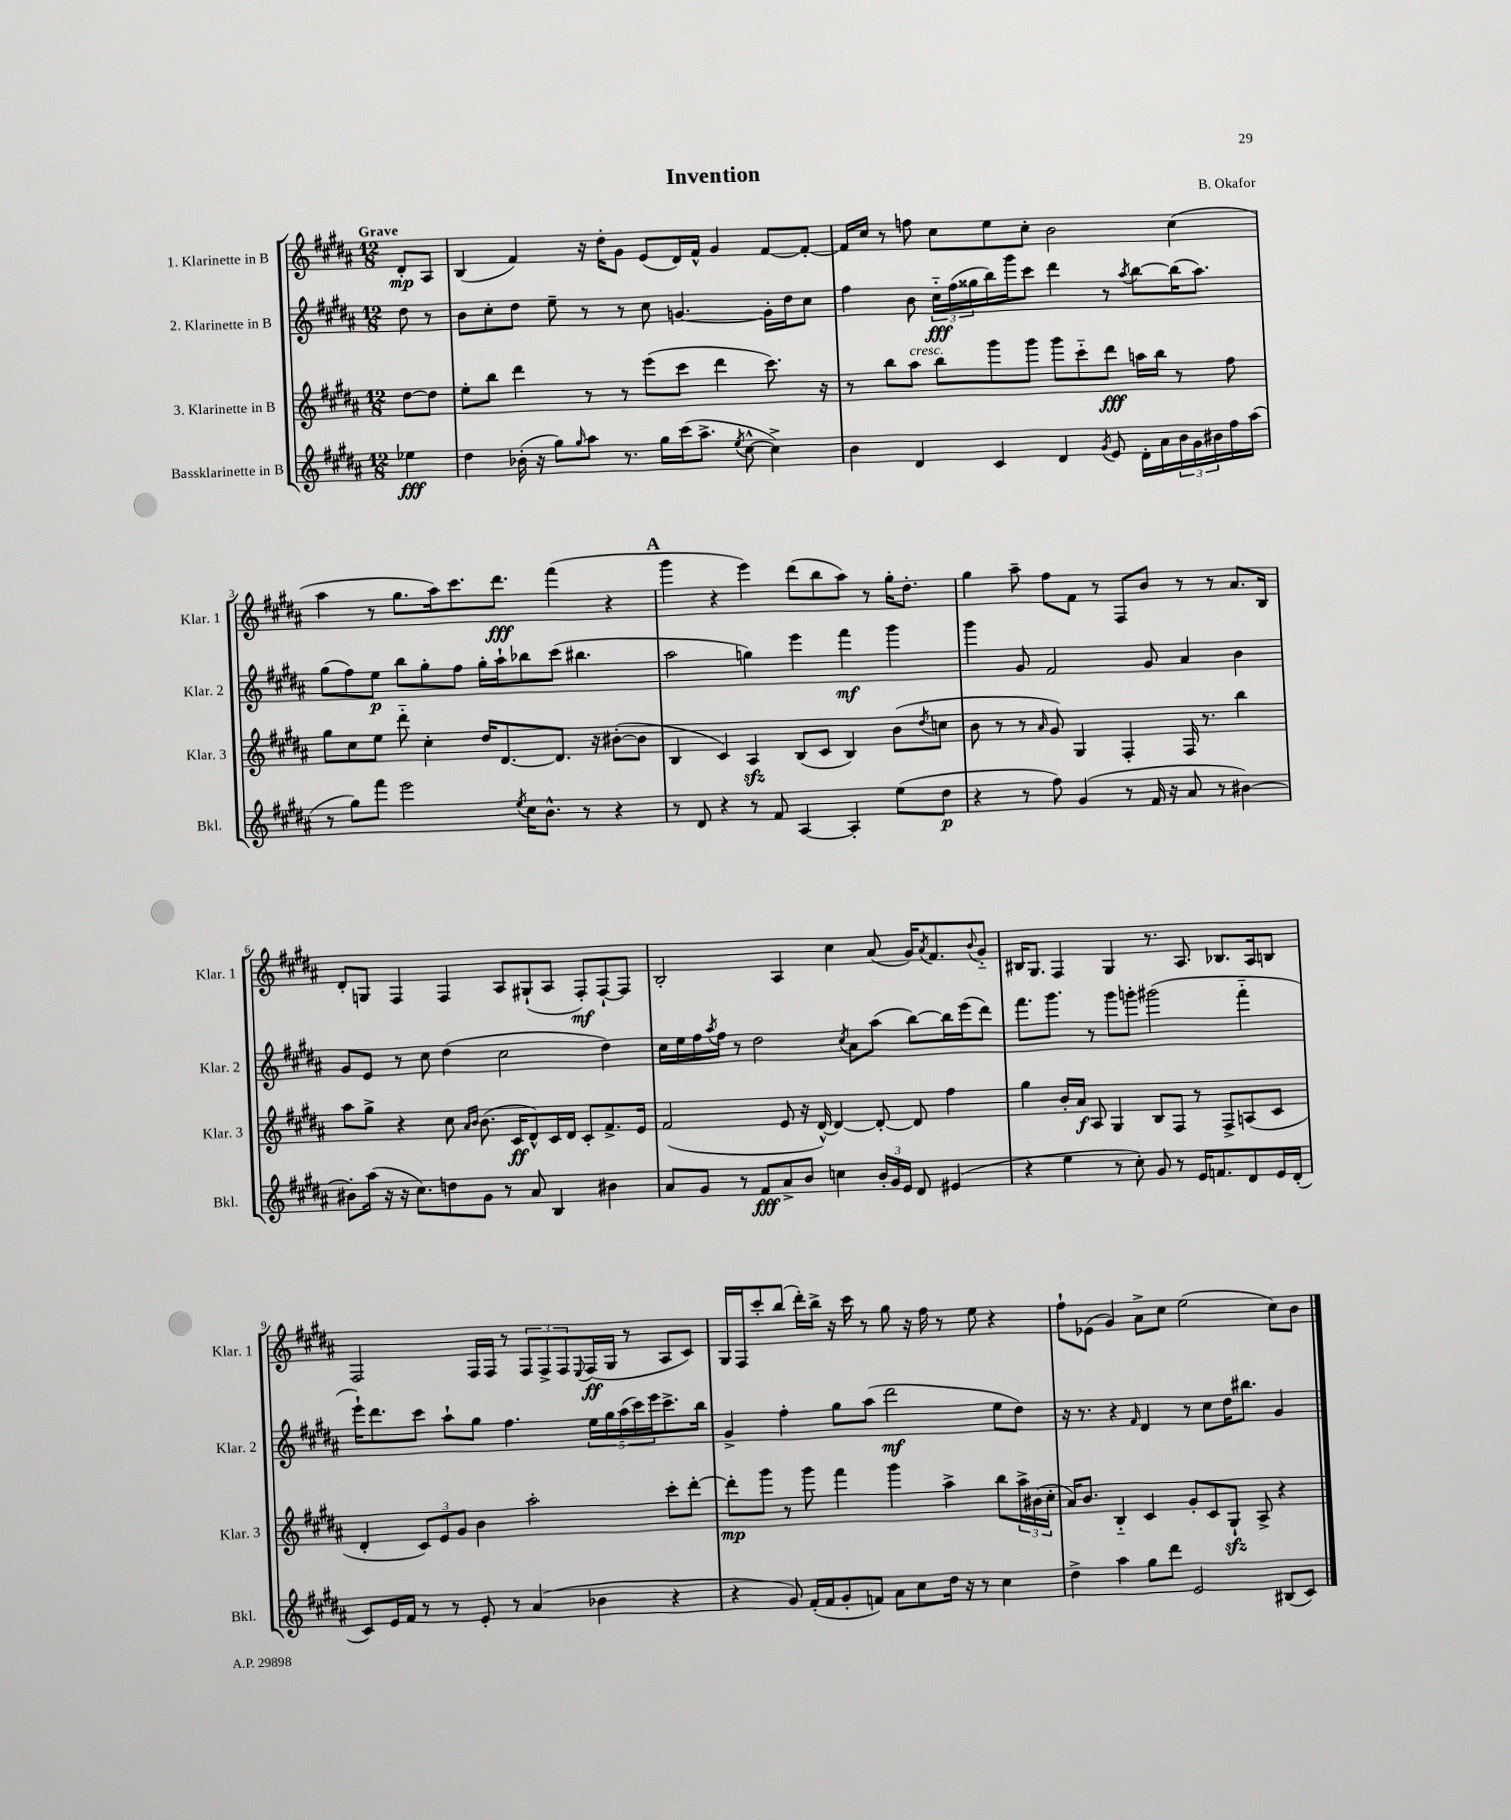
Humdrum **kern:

**kern	**kern	**kern	**kern
*staff4	*staff3	*staff2	*staff1
*clefG2	*clefG2	*clefG2	*clefG2
*k[f#c#g#d#a#]	*k[f#c#g#d#a#]	*k[f#c#g#d#a#]	*k[f#c#g#d#a#]
*M12/8	*M12/8	*M12/8	*M12/8
4ee-	[8dd#	8dd#	8d#'
.	8dd#]	8r	8A#
=	=	=	=
4dd#	8ee'	8b	(4B
.	8bb	8cc#'	.
(16b-'	4ddd#	8dd#	4f#)
16r	.	.	.
8gg#)	.	8ee~	.
16qqgg#	.	.	.
8aa#	8r	8r	16r
.	.	.	16dd#'
8.r	8r	8r	8g#
.	(8eee	8cc#	(8e
16gg#	.	.	.
(16ccc#	8ccc#	[4.g	16d#)
8.aa#^	.	.	16f#^^
.	4ddd#	.	4g#
8qee	.	.	.
[8cc#^^	.	.	.
4cc#^])	8.ccc#)	16g']	[8f#
.	.	16dd#	.
.	.	8cc#	8f#'_
.	16r	.	.
=	=	=	=
4b	8r	4ff#	16f#]
.	.	.	16cc#
.	8bb	.	8r
4d#	8aa#	8b	8ff
.	8bb	24cc#'~	8cc#
.	.	(24ff#	.
.	.	24gg##	.
4c#	8ggg#	16bb)	8ee
.	.	16ggg#	.
.	8ggg#	8ccc#	8cc#'
4d#	8ggg#	4ddd#	2b
.	8ccc#'~	.	.
8qg#	.	.	.
8e	8ddd#	8r	.
.	.	8qaa#	.
16d#'	16aa	[8bb	.
16a#	16bb	.	.
24b	8r	(16bb]	(4cc#
24g#	.	.	.
.	.	8.aa#)	.
24b#	.	.	.
16ff#	8ff#	.	.
(16aa#	.	.	.
=	=	=	=
8r	8gg#	(8gg#	4aa#
8gg#)	8cc#	8ff#)	.
8fff#	8ee	8ee	8r
2eee	8ddd#'~	8bb	8.gg#
.	4cc#'	8gg#'	.
.	.	.	16aa#)
.	.	8ff#	8.ccc#
.	16dd#	16gg#'	.
.	[8.d#	16aa#`	8.ddd#
8qee	.	.	.
16cc#	.	8bb-	.
8.b^^	.	.	.
.	8.d#]	(8ccc#	(4fff#
8r	.	4.bb#	.
.	16r	.	.
4r	([8b#'	.	4r
.	8b#]	.	.
=	=	=	=
8r	4B	2aa#	4ggg#
8d#	.	.	.
4r	4c#)	.	4r
8r	4A#	4gg)	4eee)
8f#	.	.	.
[4A#	(8B	4eee	(8ddd#
.	8c#	.	8bb
4A#']	4B)	4fff#	8aa#)
.	.	.	8r
(8ee	(8b	4ggg#	16gg#'
.	.	.	8.dd#'
.	8qdd#	.	.
8dd#	8cc	.	.
=	=	=	=
4r	8b	4ggg#	4gg#
.	8r	.	.
8r	8r	8g#	8aa#~
.	16qqa#	.	.
8ff#)	8g#)	2f#	8ff#
(4g#	4G#	.	8f#
.	.	.	8r
8r	4F#'	.	8F#
16f#	.	8g#	8b
16r	.	.	.
8a#	16F#	4a#	8r
.	8.r	.	.
8r	.	.	8r
[4b#)	4bb	4b	8.a#
.	.	.	16B
=	=	=	=
8b#']	8aa#	8g#	8d#'
(16aa#	8gg#^	8e	8G
16r	.	.	.
16r	4r	8r	4F#
8.cc#)	.	.	.
.	.	8cc#	.
8dd	8cc#	(4dd#	4F#
.	16qqa#	.	.
.	16qqb	.	.
8g#	(8.b	.	.
8r	.	2cc#	8A#
.	16c#	.	.
8a#	8d#^^)	.	(8G#`
4B	16c#	.	8A#
.	16d#	.	.
.	8c#'	.	8F#')
4b#	8.f#^	4dd#)	[8F#`
.	.	.	8F#]
.	16e	.	.
=	=	=	=
8a#	(2f#	16cc#	2B'
.	.	16ee	.
8g#	.	16ff#	.
.	.	8qaa#	.
.	.	16ff#	.
8r	.	8r	.
8f#	.	2dd#	.
8a#^	8e	.	4A#
8b	16r	.	.
.	[16d#^^)	.	.
4cc	4d#_	.	4cc#
.	.	8qcc#	.
.	.	8a#	.
24b'	8d#'_	(8aa#	(8a#
24g#	.	.	.
24e	.	.	.
8d#	8d#]	[8bb)	16g#)
.	.	.	8qa#
.	.	.	8.f#
(4e#	4ff#	16bb]	.
.	.	(16eee	.
.	.	.	8qqb
.	.	8ddd#)	8g#'~
=	=	=	=
4r	4gg#	8.fff#	16B#
.	.	.	8.G#
.	.	8.ggg#	.
4ee	16b'	.	4F#
.	16a#	.	.
.	8A#	8r	.
8r	4G#	8ggg#	4G#
8cc#')	.	8ggg'	.
8g#	8B	(2ggg#	8.r
8r	8F#	.	.
.	.	.	8.A#
16e	8r	.	.
8.f	.	.	.
.	8F#^	.	8.B-
8d#	(8A	4fff#'~	.
.	.	.	16A#
16e	8c#	.	8B
(16d#'	.	.	.
=	=	=	=
8c#)	4d#'	16eee`)	2F#
.	.	8.ddd#	.
16e	.	.	.
16f#	.	.	.
8r	12c#)	8ccc#	.
.	12e	.	.
8r	.	8aa#`	.
.	12g#	.	.
8e'	4b	8gg#	16F#
.	.	.	16F#
8r	.	4.ff#	8r
(4a#	2aa#'	.	12F#
.	.	.	12F#^
.	.	.	12F#
.	.	.	8qqE
4b-	.	20ee	(16F#
.	.	20gg#	.
.	.	.	16G#
.	.	(20aa#	.
.	.	.	8r
.	.	20ccc#)	.
.	.	20eee	.
4r	8ccc#'	8.ccc#^	8A#
.	[8ddd#'	.	8c#)
.	.	16bb	.
=	=	=	=
4r	8ddd#']	4g#^	16G#
.	.	.	16F#
.	8ggg#	.	8ccc#'
8g#)	8r	4ff#'	(8bb
(16f#'	8ggg#	.	16ddd#')
16f#	.	.	16bb^
8g#'	4fff#	8gg#	16r
.	.	.	16ccc#
8f)	.	(8aa#	8r
8a#	4ggg#	2ddd#	8gg#
8cc#	.	.	16r
.	.	.	16ff#
16dd#	4aa#^	.	8r
16r	.	.	.
8r	.	.	8ee
4cc#	8bb	8ee	4r
.	24aa#^	8dd#)	.
.	(24b#	.	.
.	24cc#'	.	.
=	=	=	=
4dd#^	16a#)	16r	8ff#`
.	8.b	8.r	.
.	.	.	(8e-
4aa#	4B'~	4r	4g#)
.	.	16qqf#	.
8gg#	4c#	4d#	8a#^
8ddd#	.	.	8cc#
2e	8g#'	8r	(2ee
.	8c#	8cc#	.
.	8G#`	16dd#	.
.	.	8.bb#	.
.	8A#^	.	.
(8B#	4r	4g#	8cc#)
8c#)	.	.	8b
==	==	==	==
*-	*-	*-	*-
